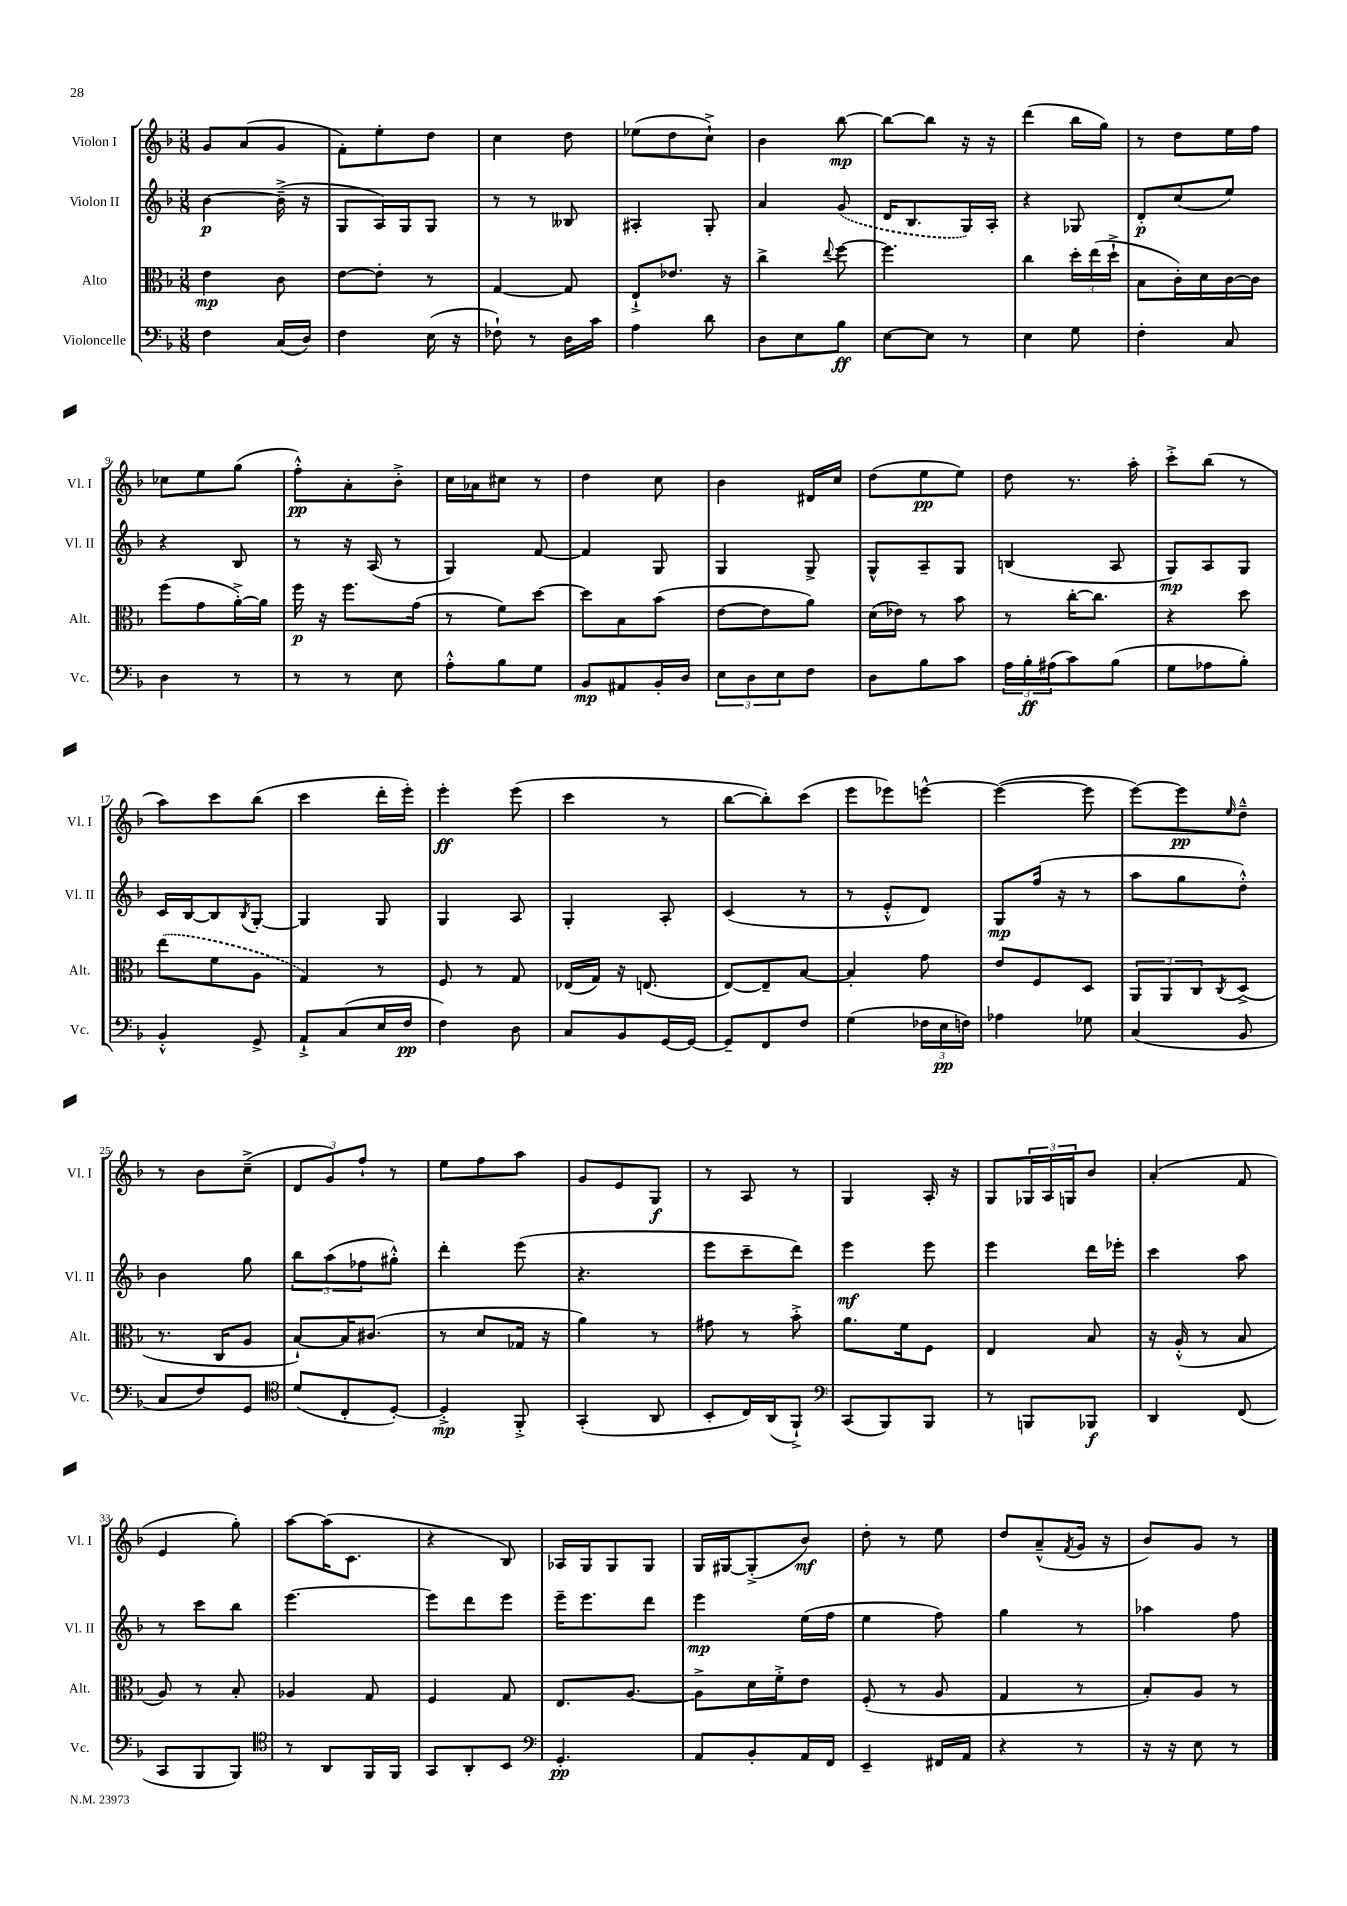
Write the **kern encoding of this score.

**kern	**dynam	**kern	**dynam	**kern	**dynam	**kern	**dynam
*part4	*part4	*part3	*part3	*part2	*part2	*part1	*part1
*staff4	*staff4	*staff3	*staff3	*staff2	*staff2	*staff1	*staff1
*I"Violoncelle	*	*I"Alto	*	*I"Violon II	*	*I"Violon I	*
*I'Vc.	*	*I'Alt.	*	*I'Vl. II	*	*I'Vl. I	*
*clefF4	*	*clefC3	*	*clefG2	*	*clefG2	*
*k[b-]	*	*k[b-]	*	*k[b-]	*	*k[b-]	*
*M3/8	*	*M3/8	*	*M3/8	*	*M3/8	*
=1	=1	=1	=1	=1	=1	=1	=1
4F\	.	4e\	mp	[4b-\	p	8g/L	.
.	.	.	.	.	.	(8a/	.
(16C/LL	.	8c\	.	(16b-~^\]	.	8g/J	.
16D/JJ)	.	.	.	16r	.	.	.
=2	=2	=2	=2	=2	=2	=2	=2
4F\	.	[8e\L	.	8G/L	.	8f'\L)	.
.	.	8e'\J]	.	16A/L)	.	8ee'\	.
.	.	.	.	16G/J	.	.	.
(16E\	.	8r	.	8G/J	.	8dd\J	.
16r	.	.	.	.	.	.	.
=3	=3	=3	=3	=3	=3	=3	=3
8F-X`\)	.	[4G/	.	8r	.	4cc\	.
8r	.	.	.	8r	.	.	.
16D\LL	.	8G/]	.	8B--X/	.	8dd\	.
16c\JJ	.	.	.	.	.	.	.
=4	=4	=4	=4	=4	=4	=4	=4
4A\	.	8E`^/L	.	4A#X'/	.	(8ee-X\L	.
.	.	8.e-X/J	.	.	.	8dd\	.
8d\	.	.	.	8G'/	.	8cc`^\J)	.
.	.	16r	.	.	.	.	.
=5	=5	=5	=5	=5	=5	=5	=5
8D\L	.	4cc^\	.	4a/	.	4b-\	.
8E\	.	.	.	.	.	.	.
.	.	8qqee/	.	.	.	.	.
8B-\J	ff	[8ff\	.	(8g/	.	[8bb-\	mp
=6	=6	=6	=6	=6	=6	=6	=6
[8E\L	.	4.ff\]	.	16d/KL	.	8bb-\L_	.
.	.	.	.	8.B-/	.	.	.
8E\J]	.	.	.	.	.	8bb-\J]	.
8r	.	.	.	16G/L)	.	16r	.
.	.	.	.	16A'/JJ	.	16r	.
=7	=7	=7	=7	=7	=7	=7	=7
4E\	.	4cc\	.	4r	.	(4ddd\	.
8G\	.	24dd'\LL	.	8G-X/	.	16bb-\LL	.
.	.	(24ee\	.	.	.	.	.
.	.	.	.	.	.	16gg\JJ)	.
.	.	24dd`^\JJ	.	.	.	.	.
=8	=8	=8	=8	=8	=8	=8	=8
4F'\	.	8B-\L	.	8d'/L	p	8r	.
.	.	16c'\L)	.	(8cc/	.	8dd\L	.
.	.	16d\	.	.	.	.	.
8C/	.	[16c\	.	8ee/J)	.	16ee\L	.
.	.	16c\JJ]	.	.	.	16ff\JJ	.
!!LO:LB:g=z
=9	=9	=9	=9	=9	=9	=9	=9
4D\	.	(8ff\L	.	4r	.	8cc-X\L	.
.	.	8g\	.	.	.	8ee\	.
8r	.	[16a'^\L)	.	8B-/	.	(8gg\J	.
.	.	16a\JJ]	.	.	.	.	.
=10	=10	=10	=10	=10	=10	=10	=10
8r	.	16ff\	p	8r	.	8ff'^^\L)	pp
.	.	16r	.	.	.	.	.
8r	.	8.ff\L	.	16r	.	8a'\	.
.	.	.	.	(16A/	.	.	.
8E\	.	.	.	8r	.	8b-'^\J	.
.	.	(16g\Jk	.	.	.	.	.
=11	=11	=11	=11	=11	=11	=11	=11
8A'^^\L	.	8r	.	4G/)	.	16cc\LL	.
.	.	.	.	.	.	16a-X\J	.
8B-\	.	8f\L)	.	.	.	8cc#X\J	.
8G\J	.	[8dd\J	.	[8f/	.	8r	.
=12	=12	=12	=12	=12	=12	=12	=12
8BB-/L	mp	8dd\L]	.	4f/]	.	4dd\	.
8AA#X/	.	8B-\	.	.	.	.	.
16BB-'/L	.	(8b-\J	.	8G/	.	8cc\	.
16D/JJ	.	.	.	.	.	.	.
=13	=13	=13	=13	=13	=13	=13	=13
12E\L	.	[8e\L	.	4G/	.	4b-\	.
12D\	.	.	.	.	.	.	.
.	.	8e\]	.	.	.	.	.
12E\	.	.	.	.	.	.	.
8F\J	.	8a\J)	.	8G^/	.	16d#X/LL	.
.	.	.	.	.	.	16cc/JJ	.
=14	=14	=14	=14	=14	=14	=14	=14
8D\L	.	(16d\LL	.	8G^^/L	.	(8dd\L	.
.	.	16e-X\JJ)	.	.	.	.	.
8B-\	.	8r	.	8A~/	.	8ee\	pp
8c\J	.	8b-\	.	8G/J	.	8ee\J)	.
=15	=15	=15	=15	=15	=15	=15	=15
24A\LL	.	8r	.	(4Bn/	.	8dd\	.
24B-'\	ff	.	.	.	.	.	.
(24A#X\J	.	.	.	.	.	.	.
8c\)	.	[16cc'\KL	.	.	.	8.r	.
.	.	8.cc\J]	.	.	.	.	.
(8B-\J	.	.	.	8A/	.	.	.
.	.	.	.	.	.	16aa'\	.
=16	=16	=16	=16	=16	=16	=16	=16
8G\L	.	4r	.	8G/L)	mp	8ccc'^\L	.
8A-X\	.	.	.	8A/	.	(8bb-\J	.
8B-'\J)	.	8dd\	.	8G/J	.	8r	.
!!LO:LB:g=z
=17	=17	=17	=17	=17	=17	=17	=17
4BB-'^^/	.	(8ee\L	.	16c/LL	.	8aa\L)	.
.	.	.	.	[16B-/J	.	.	.
.	.	8f\	.	8B-/]	.	8ccc\	.
.	.	.	.	8qB-/	.	.	.
8GG^/	.	8A\J	.	[8G'/J	.	(8bb-\J	.
=18	=18	=18	=18	=18	=18	=18	=18
8AA`^/L	.	4G/)	.	4G/]	.	4ccc\	.
(8C/	.	.	.	.	.	.	.
16E/L	.	8r	.	8G/	.	16ddd'\LL	.
16F/JJ	pp	.	.	.	.	16eee'\JJ)	.
=19	=19	=19	=19	=19	=19	=19	=19
4F\)	.	8F/	.	4G/	.	4eee'\	ff
.	.	8r	.	.	.	.	.
8D\	.	8G/	.	8A/	.	(8eee\	.
=20	=20	=20	=20	=20	=20	=20	=20
8C/L	.	(16E-X/LL	.	4G'/	.	4ccc\	.
.	.	16G/JJ)	.	.	.	.	.
8BB-/	.	16r	.	.	.	.	.
.	.	(8.En/	.	.	.	.	.
[16GG/L	.	.	.	8A'/	.	8r	.
16GG/JJ_	.	.	.	.	.	.	.
=21	=21	=21	=21	=21	=21	=21	=21
8GG~/L]	.	[8E/L)	.	(4c/	.	[8bb-\L	.
8FF/	.	8E~/]	.	.	.	8bb-'\])	.
8F/J	.	[8B-/J	.	8r	.	(8ccc\J	.
=22	=22	=22	=22	=22	=22	=22	=22
(4G\	.	4B-'/]	.	8r	.	8eee\L	.
.	.	.	.	8e'^^/L	.	8eee-X\)	.
24F-X\LL	.	8g\	.	8d/J)	.	[8eeen^^\J	.
24E\	pp	.	.	.	.	.	.
24Fn\JJ)	.	.	.	.	.	.	.
=23	=23	=23	=23	=23	=23	=23	=23
4A-X\	.	8e/L	.	8G/L	mp	(4eee\_	.
.	.	8F/	.	(16ff/Jk	.	.	.
.	.	.	.	16r	.	.	.
8G-X\	.	8D/J	.	8r	.	8eee\]	.
=24	=24	=24	=24	=24	=24	=24	=24
(4C/	.	12AA/L	.	8aa\L	.	[8eee\L)	.
.	.	12AA/	.	.	.	.	.
.	.	.	.	8gg\	.	8eee\]	pp
.	.	12C/	.	.	.	.	.
.	.	8qC/	.	.	.	16qqee/	.
8BB-/	.	(8D^/J	.	8dd'^^\J)	.	8dd~^^\J	.
!!LO:LB:g=z
=25	=25	=25	=25	=25	=25	=25	=25
8C/L	.	8.r	.	4b-\	.	8r	.
8F/)	.	.	.	.	.	8b-\L	.
.	.	16C/KL	.	.	.	.	.
8GG/J	.	8A/J	.	8gg\	.	(8cc~^\J	.
=26	=26	=26	=26	=26	=26	=26	=26
*clefC4	*	*	*	*	*	*	*
(8d/L	.	[8B-`/L)	.	12bb-\L	.	12d/L	.
.	.	.	.	(12aa\	.	12g/)	.
8C'/	.	16B-/K]	.	.	.	.	.
.	.	.	.	12ff-X\	.	12ff`/J	.
.	.	(8.c#X/J	.	.	.	.	.
[8D'/J)	.	.	.	8gg#X'^^\J)	.	8r	.
=27	=27	=27	=27	=27	=27	=27	=27
4D'^/]	mp	8r	.	4ddd'\	.	8ee\L	.
.	.	8d/L	.	.	.	8ff\	.
8FF'^/	.	16G-X/Jk	.	(8eee\	.	8aa\J	.
.	.	16r	.	.	.	.	.
=28	=28	=28	=28	=28	=28	=28	=28
(4GG'/	.	4a\)	.	4.r	.	8g/L	.
.	.	.	.	.	.	8e/	.
8AA/	.	8r	.	.	.	8G/J	f
=29	=29	=29	=29	=29	=29	=29	=29
8BB-'/L	.	8g#X\	.	8eee\L	.	8r	.
16C/L)	.	8r	.	8ccc~\	.	8A/	.
(16AA/J	.	.	.	.	.	.	.
8FF`^/J)	.	8b-'^\	.	8ddd\J)	.	8r	.
=30	=30	=30	=30	=30	=30	=30	=30
*clefF4	*	*	*	*	*	*	*
(8CC/L	.	8.a\L	.	4eee\	mf	4G/	.
8BBB-/)	.	.	.	.	.	.	.
.	.	16f\k	.	.	.	.	.
8BBB-/J	.	8F\J	.	8eee\	.	16A'/	.
.	.	.	.	.	.	16r	.
=31	=31	=31	=31	=31	=31	=31	=31
8r	.	4E/	.	4eee\	.	8G/L	.
8BBBn/L	.	.	.	.	.	24G-X/L	.
.	.	.	.	.	.	24A/	.
.	.	.	.	.	.	24Gn/J	.
8BBB-X/J	f	8B-/	.	16ddd\LL	.	8b-/J	.
.	.	.	.	16eee-X'\JJ	.	.	.
=32	=32	=32	=32	=32	=32	=32	=32
4DD/	.	16r	.	4ccc\	.	(4a'/	.
.	.	(16A'^^/	.	.	.	.	.
.	.	8r	.	.	.	.	.
(8FF/	.	8B-/	.	8aa\	.	8f/	.
!!LO:LB:g=z
=33	=33	=33	=33	=33	=33	=33	=33
8CC/L	.	8A/)	.	8r	.	4e/	.
8BBB-/	.	8r	.	8ccc\L	.	.	.
8BBB-/J)	.	8B-'/	.	8bb-\J	.	8gg'\)	.
=34	=34	=34	=34	=34	=34	=34	=34
*clefC4	*	*	*	*	*	*	*
8r	.	4A-X/	.	[4.eee\	.	[8aa\L	.
8AA/L	.	.	.	.	.	(16aa\K]	.
.	.	.	.	.	.	8.c\J	.
16FF/L	.	8G/	.	.	.	.	.
16FF/JJ	.	.	.	.	.	.	.
=35	=35	=35	=35	=35	=35	=35	=35
8GG/L	.	4F/	.	8eee\L]	.	4r	.
8AA'/	.	.	.	8ddd\	.	.	.
8BB-/J	.	8G/	.	8eee\J	.	8B-/)	.
=36	=36	=36	=36	=36	=36	=36	=36
*clefF4	*	*	*	*	*	*	*
4.GG'/	pp	8.E/L	.	16eee~\KL	.	16A-X/LL	.
.	.	.	.	8.eee\	.	16G/J	.
.	.	.	.	.	.	8G/	.
.	.	[8.A/J	.	.	.	.	.
.	.	.	.	8ddd\J	.	8G/J	.
=37	=37	=37	=37	=37	=37	=37	=37
8AA/L	.	8A^\L]	.	4eee\	mp	16G/LL	.
.	.	.	.	.	.	[16G#X/J	.
8BB-'/	.	16d\L	.	.	.	(8G#'^/]	.
.	.	16f'^\J	.	.	.	.	.
16AA/L	.	8e\J	.	(16ee\LL	.	8b-/J)	mf
16FF/JJ	.	.	.	16ff\JJ	.	.	.
=38	=38	=38	=38	=38	=38	=38	=38
4EE~/	.	(8F'/	.	4ee\	.	8dd'\	.
.	.	8r	.	.	.	8r	.
16FF#X/LL	.	8A/	.	8ff\)	.	8ee\	.
16AA/JJ	.	.	.	.	.	.	.
=39	=39	=39	=39	=39	=39	=39	=39
4r	.	4G/	.	4gg\	.	8dd/L	.
.	.	.	.	.	.	(8a~^^/	.
.	.	.	.	.	.	8qf/	.
8r	.	8r	.	8r	.	16g/Jk	.
.	.	.	.	.	.	16r	.
=40	=40	=40	=40	=40	=40	=40	=40
16r	.	8B-'/L)	.	4aa-X\	.	8b-/L)	.
16r	.	.	.	.	.	.	.
8E\	.	8A/J	.	.	.	8g/J	.
8r	.	8r	.	8ff\	.	8r	.
==	==	==	==	==	==	==	==
*-	*-	*-	*-	*-	*-	*-	*-
